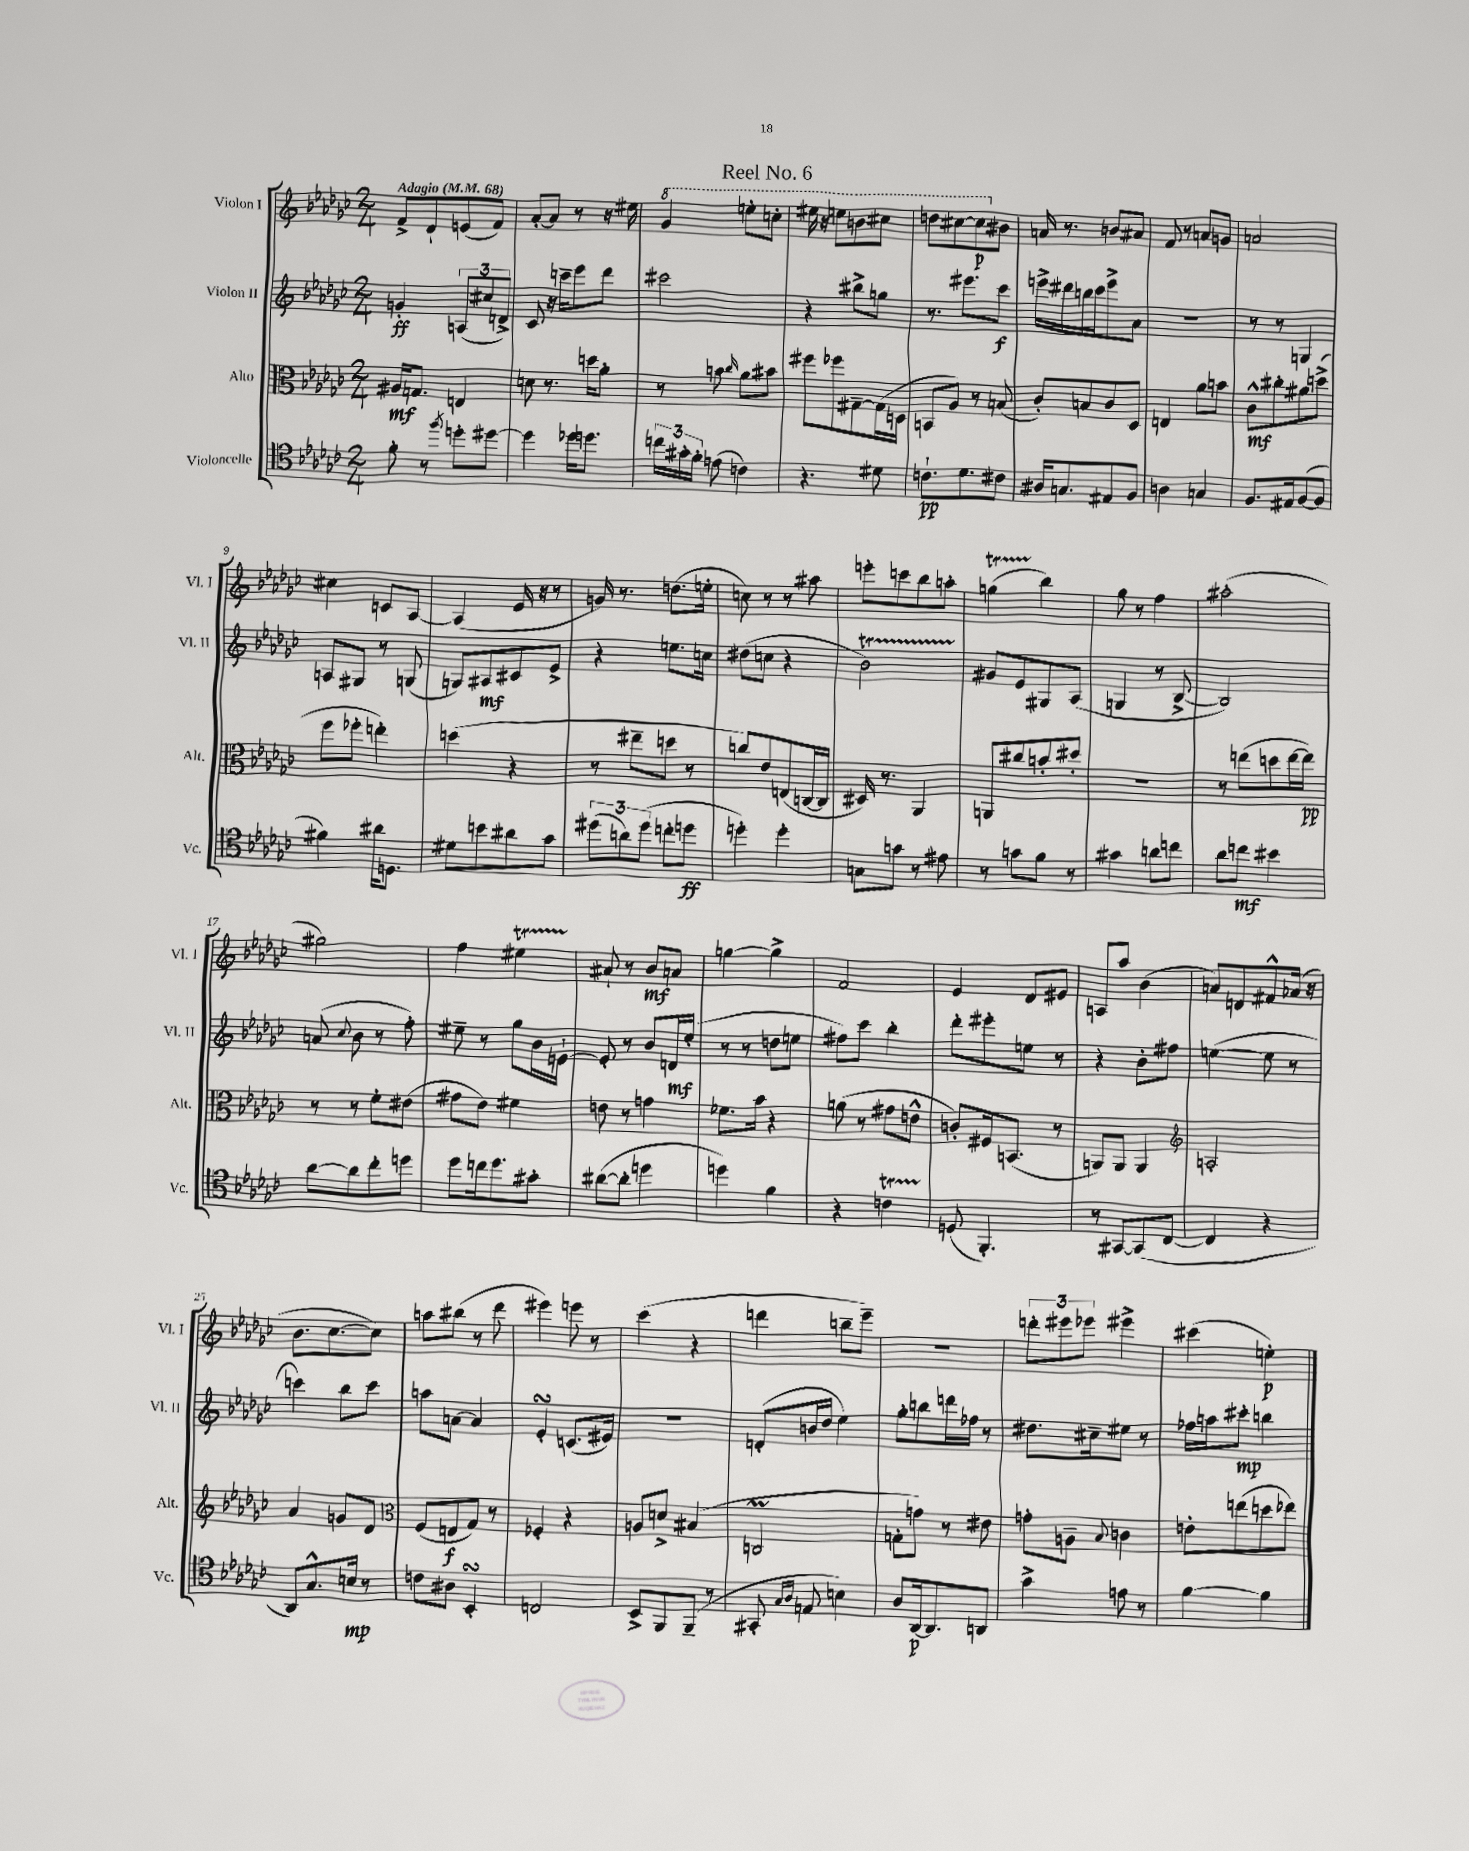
\header { title = "Reel No. 6" }
<<
\new StaffGroup <<
\new Staff = "s0" \with { instrumentName = "Violon I" shortInstrumentName = "Vl. I" } {
    \clef treble \key ges \major \numericTimeSignature \time 2/4 \tempo "Adagio" 4 = 68
    \autoBeamOff f'8[-> des'8-! e'8( f'8]) |
    aes'8[~-. aes'8] r8 r16 eis''16 |
    \ottava #1 ges''4 e'''8[-. c'''8]-. |
    eis'''16 r16 e'''8[ b''8 cis'''8] |
    d'''8[ cis'''8~ cis'''8\p \ottava #0 bis'8] |
    a'16 r8. b'8[ ais'8] |
    f'8 r8 a'8[ g'8] |
    a'2 |
    cis''4 c'8[ aes8]~ |
    aes4( ees'16 r16 r8 |
    g'16) r8. d''8.[( e''16]-. |
    c''8) r8 r8 ais''8 |
    e'''8[-. c'''8 bes''8 a''8]-. |
    g''4\startTrillSpan( bes''4\stopTrillSpan) |
    ges''8 r8 f''4 |
    ais''2-.( |
    gis''2) |
    f''4 eis''4\startTrillSpan |
    ais'8-!\stopTrillSpan r8 bes'8[\mf a'8] |
    g''4~ g''4-> |
    f'2 |
    ees'4 des'8[ eis'8] |
    a8[ aes''8] bes'4( |
    a'8[) d'8 fis'8-^ aes'16]( r16 |
    bes'8.[ ces''8.~ ces''8]) |
    a''8[ bis''8]( r8 des'''8 |
    eis'''4) e'''8 r8 |
    ces'''4( r4 |
    d'''4 b''8[-- ees'''8]--) |
    r2 |
    \tuplet 3/2 { d'''8[-. eis'''8 ees'''8] } eis'''4-> |
    cis'''4( e''4-.\p) \bar "|." |
}
\new Staff = "s1" \with { instrumentName = "Violon II" shortInstrumentName = "Vl. II" } {
    \clef treble \key ges \major \numericTimeSignature \time 2/4
    \autoBeamOff g'4-.\ff \tuplet 3/2 { a8[( cis''8 d'8]->) } |
    ces'8 r16 c'''16[-- ees'''8 des'''8] |
    cis'''2 |
    r4 bis''8[-> g''8] |
    r8. eis'''8.[ ces'''8]\f |
    e'''16[-> dis'''16 b''16 ces'''16 e'''8-> aes'8] |
    R2 |
    r8 r8 g4 |
    a8[ gis8] r8 g8( |
    g8[) ais8\mf cis'8 ees'8]-> |
    r4 e''8.[ c''16] |
    dis''8[( c''8] r4 |
    bes'2\startTrillSpan) |
    gis'8[\stopTrillSpan ees'8 gis8 aes8]( |
    g4 r8 bes8~-> |
    bes2) |
    a'8( \appoggiatura { ces''8 } bes'8 r8 f''8-.) |
    eis''8-- r8 ges''8[ bes'16 e'16]~-! |
    e'8-. r8 bes'8[ d'16\mf ees''16]-.( |
    r8 r8 d''8[ e''8] |
    fis''8[) ces'''8] bes''4-. |
    des'''8[-. eis'''8-. e''8] r8 |
    r4 bes'8[-. fis''8] |
    e''4~( e''8 r8 |
    c'''4) bes''8[ c'''8] |
    a''8[ a'8]~ a'4 |
    ees'4-.\turn c'8.[( eis'16]) |
    r2 |
    d'8[-.( b'16 des''16] ees''4) |
    ges''8[-. b''8 d'''16 fes''16] r8 |
    dis''8.[ cis''16-- eis''8] r8 |
    fes''16[ a''16 cis'''8]-.\mp b''4 \bar "|." |
}
\new Staff = "s2" \with { instrumentName = "Alto" shortInstrumentName = "Alt." } {
    \clef alto \key ges \major \numericTimeSignature \time 2/4
    \autoBeamOff ais16[\mf g8.] e4 |
    d'8 r8. d''16[ aes'8]-. |
    r8 b'8 \grace { ces''16 } aes'8[ bis'8] |
    fis''8[ fes''8 gis8~-- gis16( d16] |
    b,8[ aes8]) r8 b8( |
    ces'8[-.) b8 ces'8 des8] |
    e4 aes'8[ b'8] |
    ces'8[-^\mf cis''8-. ais'8 d''8]->( |
    f''8[ fes''8]-. e''4-.) |
    d''4( r4 |
    r8 eis''8[-- d''8] r8 |
    c''8[) ees'8 e8( c16~ c16] |
    dis16) r8. aes,4 |
    a,8[ cis''8 b'8-. dis''8]-. |
    R2 |
    r8 e''8[( d''8 e''16~ e''16]\pp) |
    r8 r8 f'8[-. eis'8]( |
    gis'8[ ees'8]) fis'4 |
    e'8 r8 g'4 |
    fes'8.[ bes'16] r4 |
    a'8( r8 gis'8[ e'8]-^ |
    c'8[-.) fis16 b,8.]( r8 |
    a,8[) a,8] a,4 |
    \clef treble a2-. |
    aes'4 g'8[ des'8] |
    \clef alto f8[( e8\f ges8]) r8 |
    fes4-. r4 |
    a8[ d'8]-> bis4( |
    c2\prall |
    g8[-. g'8]) r8 eis'8 |
    g'8[-. a8]-- \appoggiatura { bes8 } c'4 |
    e'8[-. e''8( d''8 ees''8]) \bar "|." |
}
\new Staff = "s3" \with { instrumentName = "Violoncelle" shortInstrumentName = "Vc." } {
    \clef tenor \key ges \major \numericTimeSignature \time 2/4
    \autoBeamOff f'8-. r8 \acciaccatura { f''8 } d''8[-. dis''8]~ |
    dis''4 des''16[ d''8.] |
    \tuplet 3/2 { c''16[ gis'16-. f'16]-. } e'8( c'4) |
    r4. dis'8 |
    c'8.[-!\pp des'8. cis'8] |
    ais16[ g8. eis8 f8] |
    a4 g4 |
    f8.[ eis16 f8~( f8] |
    fis'4) ais'16[ d8.] |
    dis'8[ b'8 ais'8 ges'8] |
    \tuplet 3/2 { dis''8[( a'8) dis''8]( } c''8[-. d''8]\ff |
    d''4-.) d''4-. |
    g8[ g'8] r8 eis'8 |
    r8 g'8[ f'8] r8 |
    gis'4 a'8[ c''8] |
    aes'8[ c''8]\mf bis'4 |
    aes'8[~ aes'8 ces''8-. d''8] |
    des''8[ c''16 des''8. gis'8]-. |
    ais'8[~( ais'8]-. d''4 |
    d''4) f'4 |
    r4 c'4\startTrillSpan |
    d8\stopTrillSpan( f,4.-.) |
    r8 gis,8[~ gis,8( ces8]~ |
    ces4 r4 |
    aes,8[) ges8.-^ b16]\mp r8 |
    c'8[ ais8] bes,4-.\turn |
    c2 |
    bes,8[-> f,8 f,8]--( r8 |
    gis,8-. \grace { ges16[ aes16] } e8 b4) |
    aes8[ aes,16~\p aes,8. a,8] |
    ges'4-> e'8 r8 |
    f'4~ f'4 \bar "|." |
}
>>
>>
